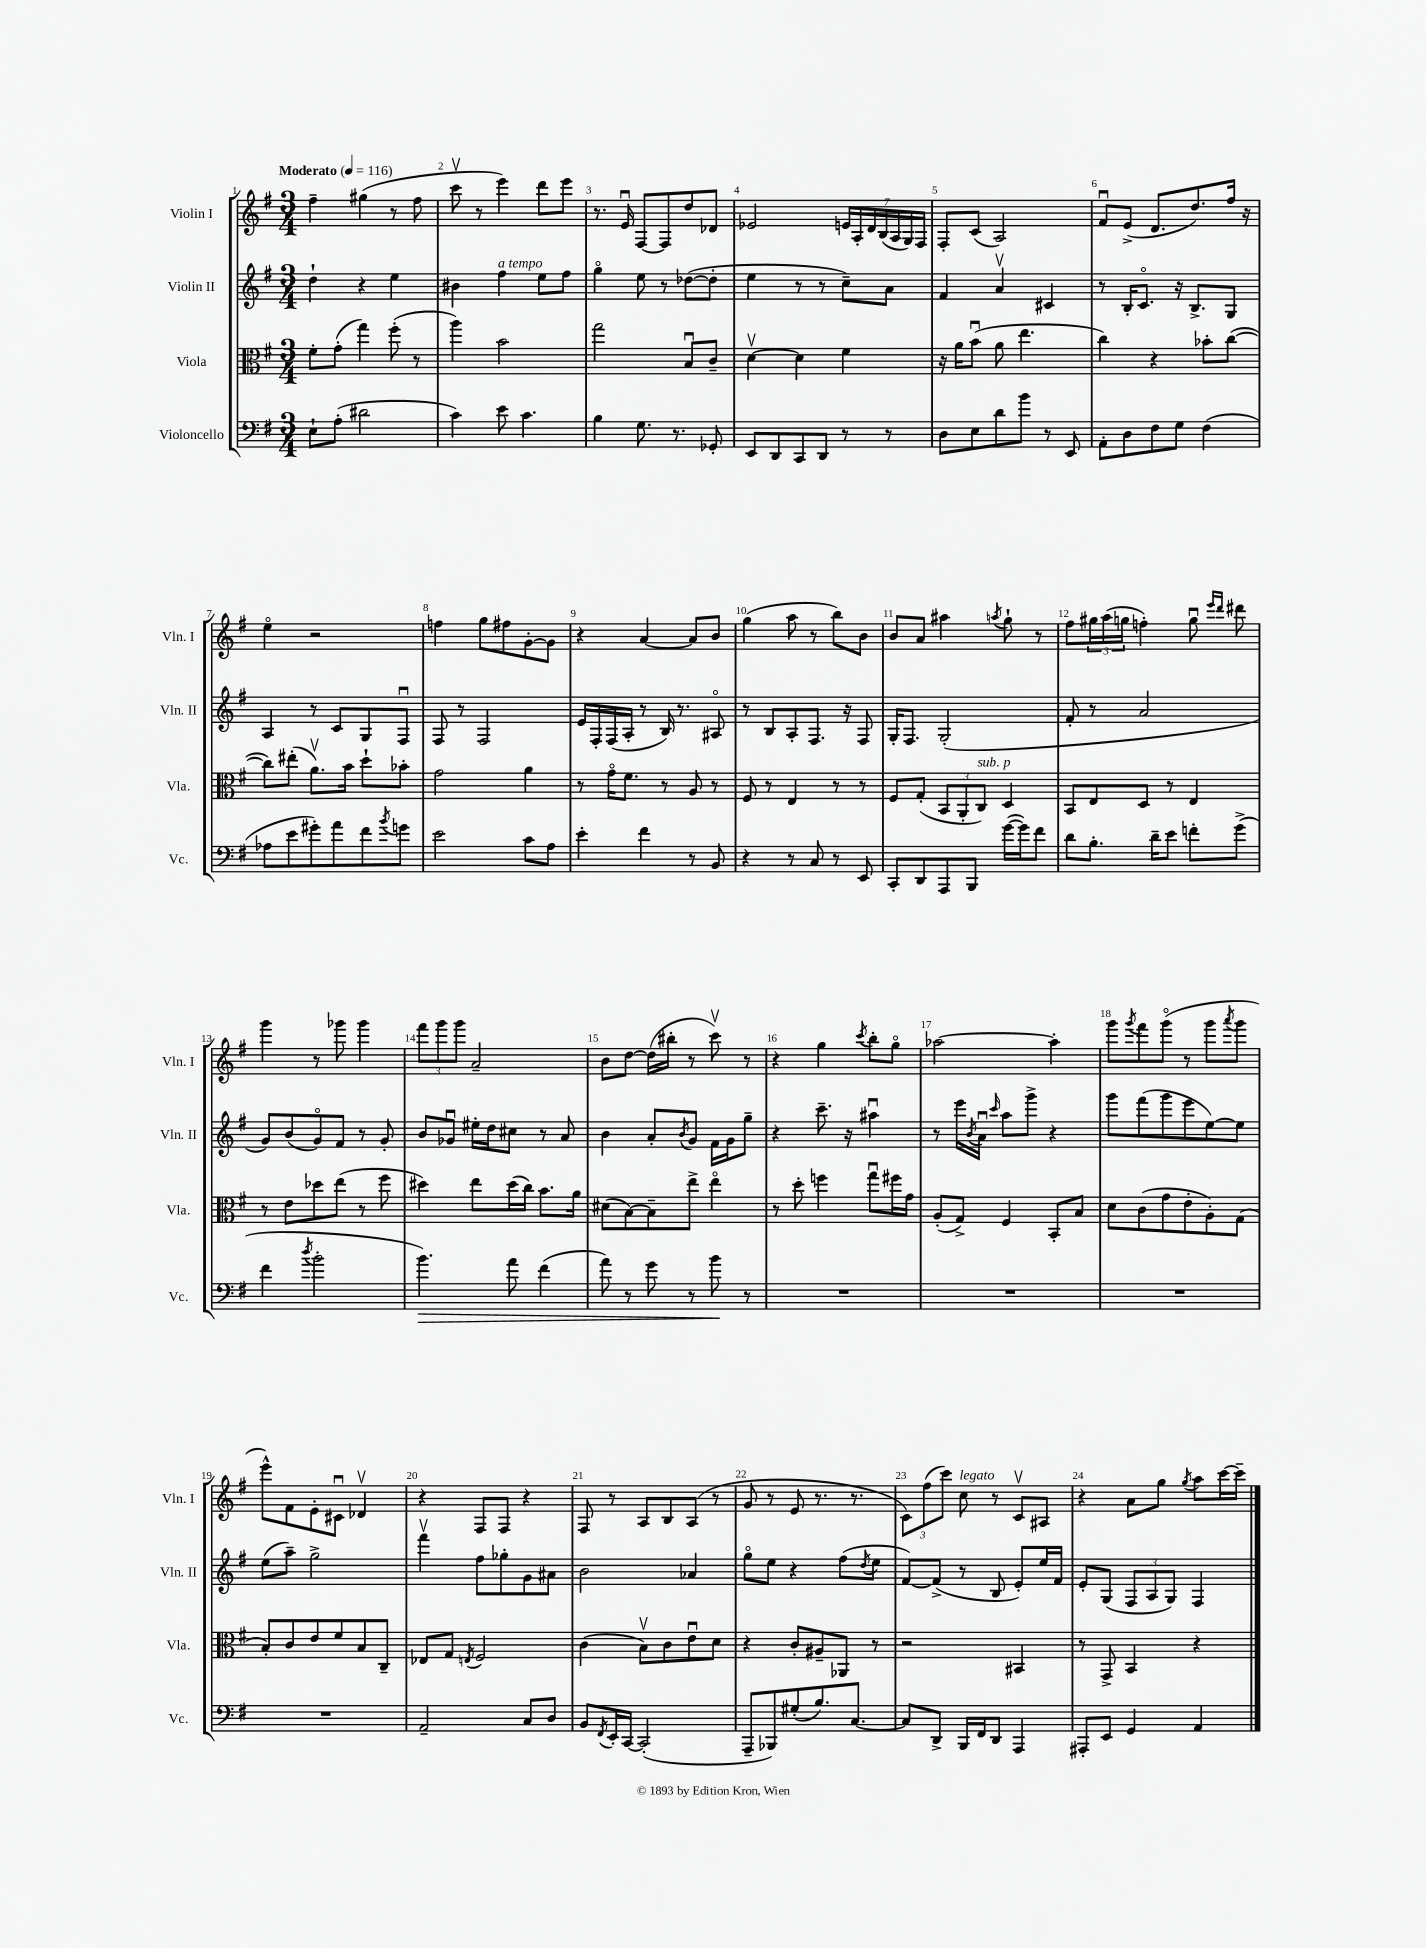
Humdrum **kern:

**kern	**dynam	**kern	**kern	**kern
*part4	*part4	*part3	*part2	*part1
*staff4	*staff4	*staff3	*staff2	*staff1
*I"Violoncello	*	*I"Viola	*I"Violin II	*I"Violin I
*I'Vc.	*	*I'Vla.	*I'Vln. II	*I'Vln. I
*clefF4	*	*clefC3	*clefG2	*clefG2
*k[f#]	*	*k[f#]	*k[f#]	*k[f#]
*M3/4	*	*M3/4	*M3/4	*M3/4
*MM116	*	*MM116	*MM116	*MM116
=1	=1	=1	=1	=1
!	!	!	!	!LO:TX:a:B:t=Moderato
8E`\L	.	8f#'\L	4dd`\	4ff#~\
(8A'\J	.	(8g'\J	.	.
2d#X\	.	4gg\)	4r	(4gg#X\
.	.	(8ff#'\	4ee\	8r
.	.	8r	.	8ff#\
=2	=2	=2	=2	=2
4c\)	.	4aa\)	4b#X\	8cccv\
.	.	.	.	8r
!	!	!	!LO:TX:a:i:t=a tempo	!
8e\	.	2b\	4ff#\	4eee\)
4.c\	.	.	.	.
.	.	.	8ee\L	8ddd\L
.	.	.	8ff#\J	8eee\J
=3	=3	=3	=3	=3
4B\	.	2gg\	4gg\	8.r
.	.	.	.	16eu/
8.G\	.	.	8ee\	[8F#/L
.	.	.	8r	8F#/]
8.r	.	.	.	.
.	.	8Bu/L	([8dd-X\L	8dd/
8GG-X'/	.	8c~/J	8dd-'\J]	8d-X/J
=4	=4	=4	=4	=4
8EE/L	.	[4dv\	4ee\	2e-X/
8DD/	.	.	.	.
8CC/	.	4d\]	8r	.
8DD/J	.	.	8r	.
8r	.	4f#\	8cc~\L)	28en/LL
.	.	.	.	28A'/
.	.	.	.	28d/
.	.	.	.	(28B/
8r	.	.	8a\J	.
.	.	.	.	28A/
.	.	.	.	28G/)
.	.	.	.	28F#/JJ
=5	=5	=5	=5	=5
8D\L	.	16r	4f#/	8F#'/L
.	.	16a\KL	.	.
8E\	.	(8bu\J	.	(8c/J
8d\	.	8a\	4av/	2A/)
8b\J	.	4.ee\	.	.
8r	.	.	4c#X/	.
8EE/	.	.	.	.
=6	=6	=6	=6	=6
8AA'\L	.	4cc\)	8r	8f#u/L
8D\	.	.	16B'/KL	(8e^/J
.	.	.	8.c/J	.
8F#\	.	4r	.	8.d/L
8G\J	.	.	16r	.
.	.	.	8.B^/L	8.dd/)
(4F#\	.	8b-X'\L	.	.
.	.	([8cc\J	8G/J	16ff#/Jk
.	.	.	.	16r
!!LO:LB:g=z
=7	=7	=7	=7	=7
8A-X\L	.	8cc\L])	4A/	4ee\
8e\	.	(8ee#X'\J	.	.
8g#X'\)	.	8.av\L)	8r	2r
8a\	.	.	8c/L	.
.	.	16b\Jk	.	.
8f#\	.	8dd`\L	8G/	.
8qb/	.	.	.	.
8gn\J	.	8b-X'\J	8F#u/J	.
=8	=8	=8	=8	=8
2e\	.	2g\	8F#/	4ffn\
.	.	.	8r	.
.	.	.	2F#/	8gg\L
.	.	.	.	8ff#X\
8c\L	.	4a\	.	[8g'\
8A\J	.	.	.	8g\J]
=9	=9	=9	=9	=9
4e'\	.	8r	16e/LL	4r
.	.	.	16F#'/	.
.	.	16g\KL	(16F#/	.
.	.	8.f#\J	16A'/JJ	.
4f#\	.	.	8r	[4a/
.	.	8r	16B/)	.
.	.	.	8.r	.
8r	.	8A/	.	8a/L]
8BB/	.	8r	8A#X/	8b/J
=10	=10	=10	=10	=10
4r	.	8F#/	8r	(4gg\
.	.	8r	8B/L	.
8r	.	4E/	8A'/	8aa\
8C/	.	.	8.F#/J	8r
8r	.	8r	.	8bb\L)
.	.	.	16r	.
8EE/	.	8r	8F#/	8b\J
=11	=11	=11	=11	=11
8CC'/L	.	8F#/L	16G'/KL	8b/L
.	.	.	8.F#/J	.
8DD/	.	(8G'/J	.	8a/J
8AAA/	.	12BB/L	(2G'/	4aa#X\
.	.	12AA'/	.	.
8BBB/J	.	.	.	.
!	!	!LO:TX:a:i:t=sub. p	!	!
.	.	12C/J)	.	.
.	.	.	.	8qaan/
([16g\LL	.	4D/	.	8gg`\
16g\J])	.	.	.	.
8f#\J	.	.	.	8r
=12	=12	=12	=12	=12
8d\L	.	8BB/L	8f#'/	8ff#\L
8.B'\J	.	8E/	8r	24gg#X\L
.	.	.	.	(24aa\
.	.	.	.	24ggn\JJ
.	.	8D/J	2a/	4ffn'\)
16d~\KL	.	.	.	.
8e\J	.	8r	.	.
8fn'\L	.	4E/	.	8ggu\
.	.	.	.	16qqeee/LL
.	.	.	.	16qqddd/JJ
(8g^\J	.	.	.	8ddd#X\
!!LO:LB:g=z
=13	=13	=13	=13	=13
4f#\	.	8r	8g/L)	4ggg\
.	.	8e\L	(8b/	.
8qdd/	.	.	.	.
2b'\	.	8dd-X\	8g/)	8r
.	.	(8ee\J	8f#/J	8ggg-X\
.	.	8r	8r	4ggg-\
.	.	8ff#\	8g'/	.
=14	=14	=14	=14	=14
!	!LO:HP:b	!	!	!
4.b\)	>	4dd#X\)	8b/L	12fff#\L
.	.	.	.	12ggg\
.	.	.	8g-Xu/J	.
.	.	.	.	12ggg\J
.	.	8ee\L	16ee#X'\LL	2a~/
.	.	.	16dd\J	.
8a\	.	(16dd#\L	8cc#X\J	.
.	.	16cc\JJ)	.	.
(4f#\	.	8.b\L	8r	.
.	.	.	8a/	.
.	.	16a\Jk	.	.
=15	=15	=15	=15	=15
8a\)	.	(8d#X\L	4b\	8b\L
8r	.	[8B\)	.	[8dd\J
8g\	.	8B~\]	8a'/L	(16dd\LL]
.	.	.	.	16bb#X'\JJ
.	.	.	8qb/	.
8r	.	8ee^\J	8g/J	8r
8b\	.	4ee\	16f#\LL	8cccv\)
.	.	.	16g\J	.
8r	]	.	8gg~\J	8r
=16	=16	=16	=16	=16
2.r	.	8r	4r	4r
.	.	8dd'\	.	.
.	.	4ffn\	8.ccc~\	4gg\
.	.	.	16r	.
.	.	.	.	8qccc/
.	.	8ggu\L	4aa#Xu\	8bb'\L
.	.	16ff#X\L	.	8gg\J
.	.	16g\JJ	.	.
=17	=17	=17	=17	=17
2.r	.	(8A'/L	8r	[2aa-X\
.	.	8G^/J)	16eee\LL	.
.	.	.	8qb/	.
.	.	.	16au\JJ	.
.	.	.	16qqccc/	.
.	.	4F#/	8aa\L	.
.	.	.	8ggg^\J	.
.	.	8BB'/L	4r	4aa-'\]
.	.	8B/J	.	.
=18	=18	=18	=18	=18
2.r	.	8d\L	8ggg\L	8ggg\L
.	.	.	.	8qggg/
.	.	(8c\	(8fff#\	8fff#\
.	.	8g\	8ggg\	(8ggg\J
.	.	8e'\	8eee\	8r
.	.	8A'\)	[8ee\)	8ggg\L
.	.	.	.	8qaaa/
.	.	(8G\J	8ee\J]	8ggg\J
!!LO:LB:g=z
=19	=19	=19	=19	=19
2.r	.	8B'/L)	(8ee\L	8eee^^\L)
.	.	8c/	8aa~\J)	8f#\
.	.	8e/	2gg^\	8e'\
.	.	8f#/	.	8c#Xu\J
.	.	8B/	.	4d-Xv/
.	.	8C~/J	.	.
=20	=20	=20	=20	=20
2AA~/	.	8E-X/L	4fff#v\	4r
.	.	8G/J	.	.
.	.	8qEn/	.	.
.	.	2F#/	8ff#\L	8F#/L
.	.	.	8gg-X'\	8F#/J
8C/L	.	.	8g\	4r
8D/J	.	.	8a#X\J	.
=21	=21	=21	=21	=21
8BB/L	.	(4c\	2b\	8F#/
8qFF#/	.	.	.	.
16EE'/L	.	.	.	8r
[16CC/JJ	.	.	.	.
(2CC'/]	.	8Bv\L)	.	8A/L
.	.	8c\	.	8B/
.	.	8eu\	4a-X/	(8A/J
.	.	8d\J	.	8r
=22	=22	=22	=22	=22
8AAA~/L	.	4r	8gg\L	8g/
8BBB-X/)	.	.	8ee\J	8r
(8G#X'/	.	8c'/L	4r	8e/
8.B/)	.	8A#X~/	.	8.r
.	.	8AA-X/J	(8ff#\L	.
[8.C/J	.	.	.	8.r
.	.	.	8qdd/	.
.	.	8r	8ee\J	.
=23	=23	=23	=23	=23
8C/L]	.	2r	[8f#/L)	12c\L)
.	.	.	.	(12ff#\
8DD^/J	.	.	(8f#^/J]	.
.	.	.	.	12ccc\J)
!	!	!	!	!LO:TX:a:i:t=legato
16BBB/LL	.	.	8r	8cc\
16FF#/J	.	.	.	.
8DD/J	.	.	8B/	8r
4AAA/	.	4BB#X/	8e'/L)	8cv/L
.	.	.	16ee/L	8A#X/J
.	.	.	16f#/JJ	.
=24	=24	=24	=24	=24
8AAA#X'/L	.	8r	8e'/L	4r
8EE/J	.	8GG^/	(8G/J	.
4GG/	.	4BB/	12F#/L	8a\L
.	.	.	12A/	.
.	.	.	.	8gg\J
.	.	.	12G/J)	.
.	.	.	.	8qgg/
4AA/	.	4r	4F#/	8aa\L
.	.	.	.	[16ccc\L
.	.	.	.	16ccc~\JJ]
==	==	==	==	==
*-	*-	*-	*-	*-
